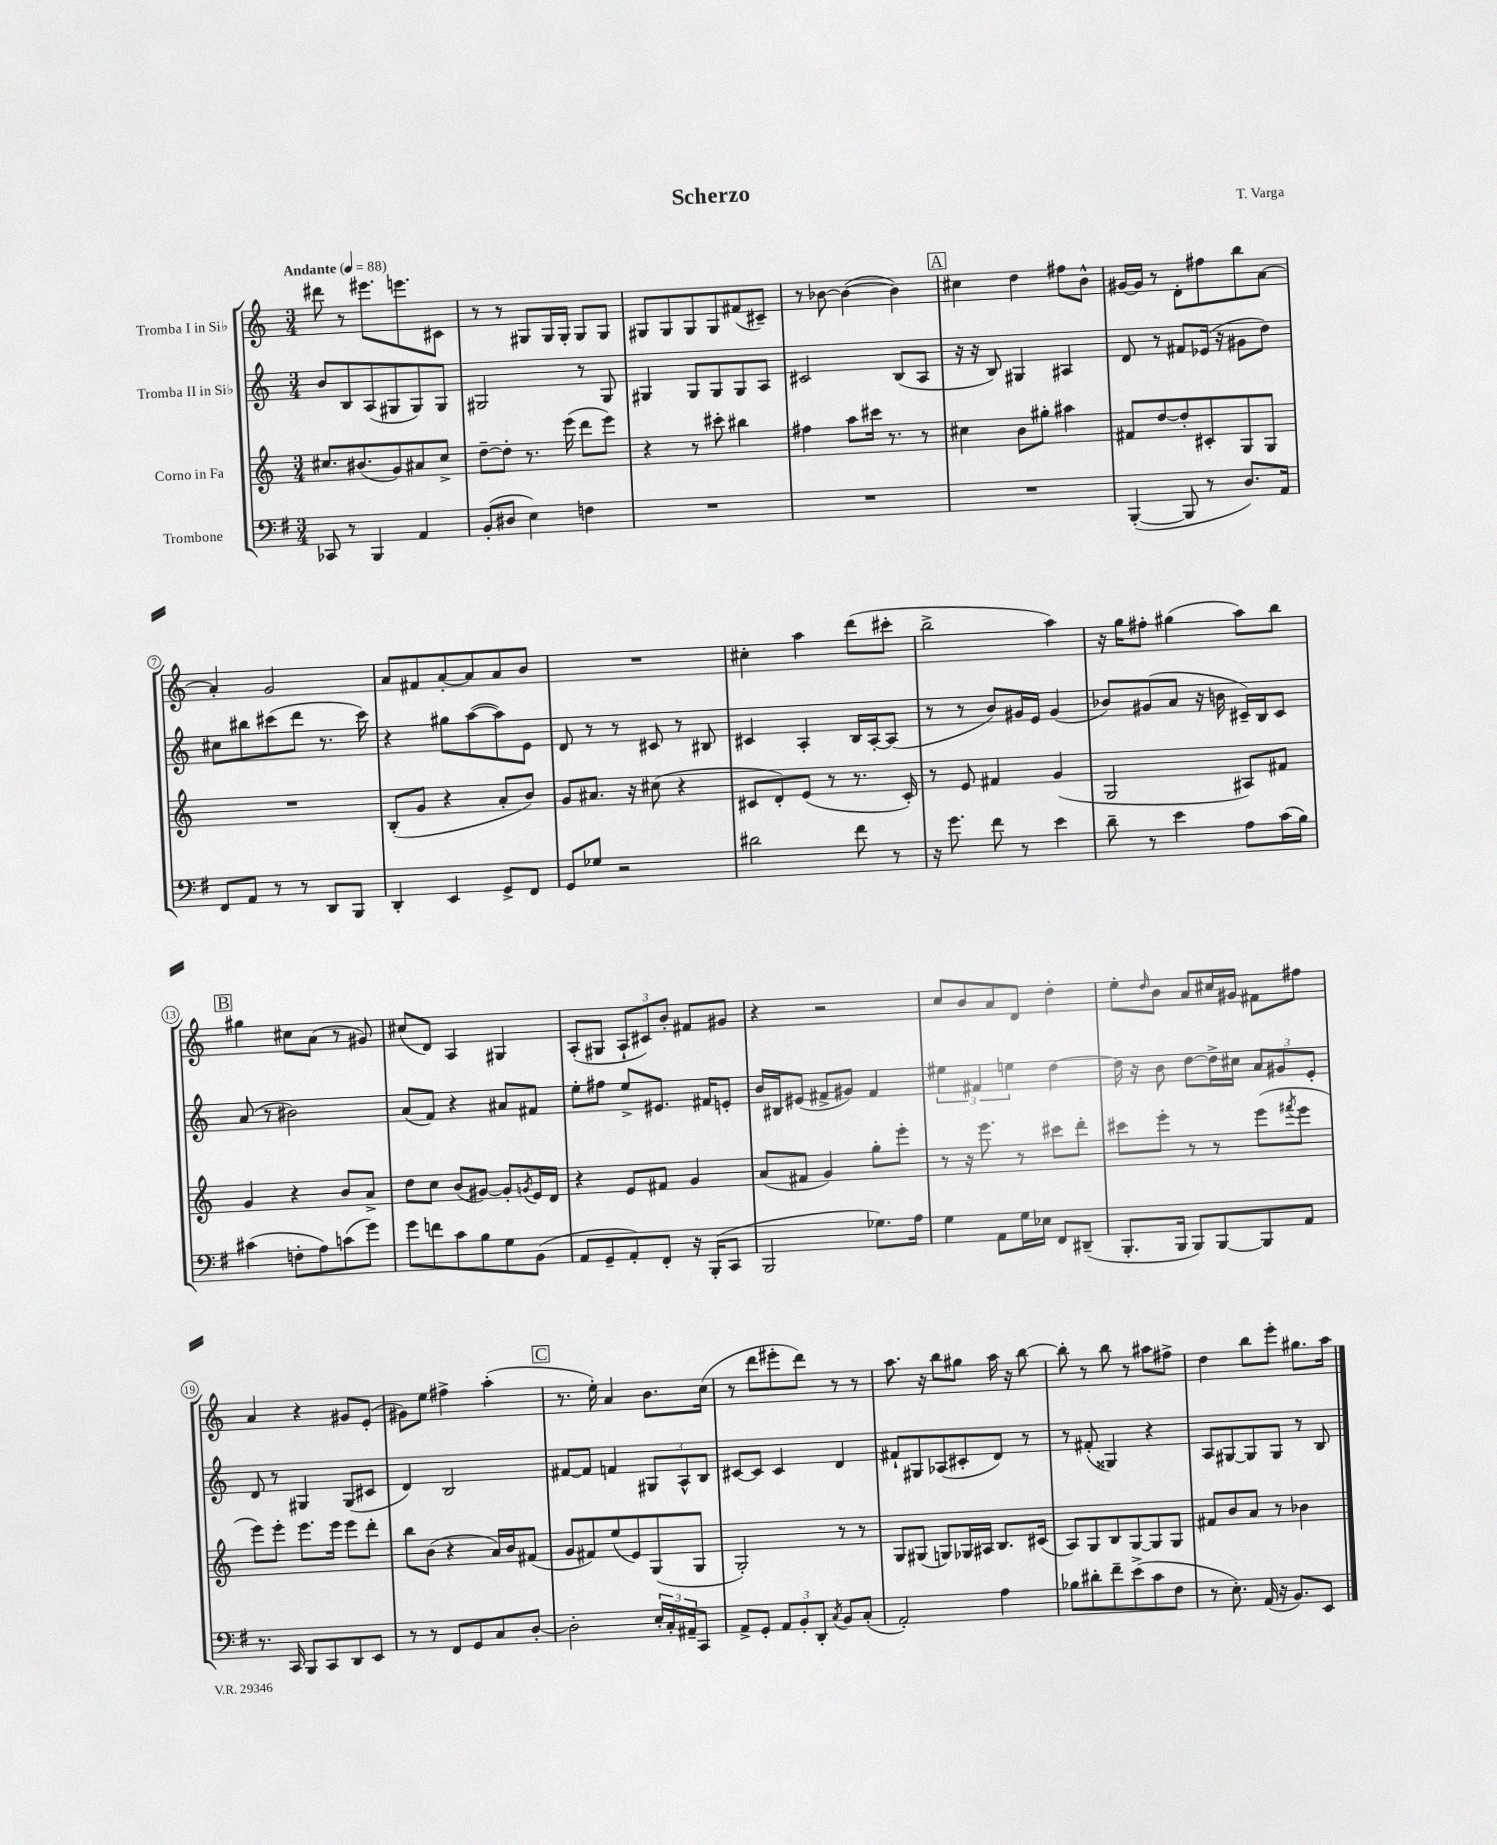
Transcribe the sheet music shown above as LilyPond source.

\header { title = "Scherzo" composer = "T. Varga" }
<<
\new StaffGroup <<
\new Staff = "s0" \with { instrumentName = "Tromba I in Sib" } {
    \clef treble \key c \major \numericTimeSignature \time 3/4 \tempo "Andante" 4 = 88
    dis'''8 r8 eis'''8. e'''8. cis'8 |
    r8 r8 gis8 gis16 gis16-. gis8 gis8 |
    gis8 gis8 gis8 gis8 fis'8( cis'8--) |
    r8 bes'8~ bes'4~( bes'4) |
    \mark \markup { \box "A" } cis''4 d''4 fis''8 b'8-^ |
    gis'16~ gis'16 r8 d'8-. fis''8 b''8 a'8~ |
    a'4-. g'2 |
    a'8 fis'8 a'8~-. a'8 a'8 b'8 |
    R2. |
    cis''4-. a''4 d'''8( cis'''8-. |
    b''2-> a''4) |
    r16 g''16 fis''8-. gis''4( a''8) b''8 |
    \mark \markup { \box "B" } gis''4 cis''8 a'8( r8 gis'8) |
    cis''8( d'8) a4 gis4 |
    a8-.( gis8 \tuplet 3/2 { a8-! cis'8) b'8-. } fis'8 gis'8 |
    r4 r2 |
    c''8 b'8 a'8 d'8 d''4-. |
    e''8-. \grace { d''16 } b'8 a'8 cis''16 gis'16 fis'8 fis''8 |
    a'4 r4 gis'8 e'8-.( |
    gis'8) e''8 fis''4-> a''4-.( |
    \mark \markup { \box "C" } r8. e''16-.) a'4 b'8. c''16( |
    r8 d'''8 eis'''8-. d'''8) r8 r8 |
    a''8. r16 b''8 gis''8 a''16 r16 b''8~ |
    b''8-. r8 b''8 r8 ais''8 fis''8-> |
    d''4 b''8 e'''8-. gis''8. a''16 \bar "|." |
}
\new Staff = "s1" \with { instrumentName = "Tromba II in Sib" } {
    \clef treble \key c \major \numericTimeSignature \time 3/4
    b'8 b8 a8( gis8 gis8) gis8 |
    gis2 r8 gis8 |
    gis4 gis8 gis8 gis8 a8 |
    cis'2 b8( a8 |
    \mark \markup { \box "A" } r16 r16 b8) gis4 ais4 |
    d'8 r8 fis'8 ees'16( r16 gis'8 d''8) |
    cis''8 bis''8 cis'''8( d'''8 r8. cis'''16) |
    r4 gis''8 a''8~( a''8) e'8 |
    d'8 r8 r8 cis'8 r8 bis8 |
    cis'4 a4-. b16 a16~-. a8( |
    r8 r8 b'8) gis'16 e'16 gis'4( |
    bes'8) gis'8( a'8 r16 b'16 cis'16--) b16 cis'8 |
    \mark \markup { \box "B" } a'8( r8 bis'2) |
    a'8( f'8) r4 ais'8 fis'8 |
    e''8-. fis''8 e''8-> eis'8. fis'16 e'8-. |
    b'16 bis16 eis'8( fis'8-> gis'8) fis'4 |
    \tuplet 3/2 { eis''4 fis'4 e''4 } d''4~ |
    d''16 r16 b'8 d''8~ d''16-> cis''16 \tuplet 3/2 { a'8 gis'8 e'8-. } |
    d'8 r8 gis4 gis8( cis'8 |
    d'4) b2 |
    \mark \markup { \box "C" } fis'8~ fis'8 f'4 \tuplet 3/2 { gis8 a8-^ b8 } |
    cis'8~ cis'8 cis'4 d'4 |
    fis'8-! gis8 aes8( cis'8-. d'8) r8 |
    r8 fis'8-.( gisis4) r4 |
    a8 gis8~ gis8 gis8 r8 b8 \bar "|." |
}
\new Staff = "s2" \with { instrumentName = "Corno in Fa" } {
    \clef treble \key c \major \numericTimeSignature \time 3/4
    cis''8. bis'8.( g'8) ais'8 cis''8-> |
    d''8~-- d''8-. r8. e'''16( d'''8 e'''8) |
    r4 r8 cis'''8-. bis''4 |
    fis''4 a''8 cis'''16 r8. r8 |
    \mark \markup { \box "A" } cis''4 b'8 gis''8-. ais''4 |
    fis'8 d''8~ d''8-. cis'8-. g8 g8 |
    R2. |
    b8-.( g'8 r4 a'8-. b'8) |
    g'8 ais'8. r16 cis''8( r4 |
    cis'8 d'8-.) e'8( r8 r8. cis'16-.) |
    r8 e'8 fis'4 g'4( |
    g2 ais8) fis'8 |
    \mark \markup { \box "B" } g'4 r4 b'8 a'8-> |
    d''8 c''8 b'8( gis'8~) gis'8-. \acciaccatura { g'8 } e'16 d'16 |
    r4 e'8 fis'8 g'4 |
    a'8( fis'8 g'4) g''8-. e'''8-. |
    r8 r16 e'''8. r8 cis'''8 d'''8-. |
    cis'''8 e'''8-. r8 r8 e'''8( \acciaccatura { fis'''8 } e'''8 |
    e'''8) e'''8-. e'''8. e'''16 e'''8 d'''8-. |
    b''8 b'8( r4 a'16) b'16 fis'8( |
    \mark \markup { \box "C" } g'8 fis'8) e''8( e'8) g8( g8 |
    g2-.) r8 r8 |
    g8 gis8( g8) ges16 ais16 b8. cis'16( |
    a8) g8 b8 g8~ g8 g8 |
    fis'8 b'8 a'8 r8 bes'4 \bar "|." |
}
\new Staff = "s3" \with { instrumentName = "Trombone" } {
    \clef bass \key g \major \numericTimeSignature \time 3/4
    ces,8 r8 b,,4 a,4 |
    b,8-.( dis8 e4) f4 |
    R2. |
    R2. |
    \mark \markup { \box "A" } R2. |
    b,,4~-.( b,,8 r8 d8.) a,16 |
    fis,8 a,8 r8 r8 d,8 b,,8 |
    d,4-. e,4 g,8-> fis,8 |
    g,8 ges8 r2 |
    dis'2 fis'8 r8 |
    r16 g'8. fis'8 r8 e'4 |
    d'8-- r8 e'4 a8 c'16( b16) |
    \mark \markup { \box "B" } cis'4( f8-. a8) c'8( g'8) |
    g'8 f'8 c'8 b8 g8 b,8( |
    a,8 g,8-- a,8-.) fis,8-. r16 b,,16-.( c,8 |
    b,,2 ges8.) a16 |
    g4 a,8 g16 ees16 fis,8 dis,8--( |
    b,,8.-. b,,16 b,,8) b,,8~ b,,8 a,8 |
    r8. c,16 b,,8 c,8 d,8 e,8 |
    r8 r8 fis,8 g,8 c8 d8~-. |
    \mark \markup { \box "C" } d2-. \tuplet 3/2 { e16-. c16-. ais,16-- } c,8 |
    a,8-> g,8-. \tuplet 3/2 { a,8 b,8-. d,8-. } \acciaccatura { c8 } b,8 c8-.( |
    a,2-.) a4 |
    bes8 dis'8-. fis'8-- e'8->( c'8 fis8 |
    r8 e8.-.) a,16( r16 b,8.) e,8 \bar "|." |
}
>>
>>
\layout { \context { \Score \override BarNumber.stencil = #(make-stencil-circler 0.1 0.3 ly:text-interface::print) } }
